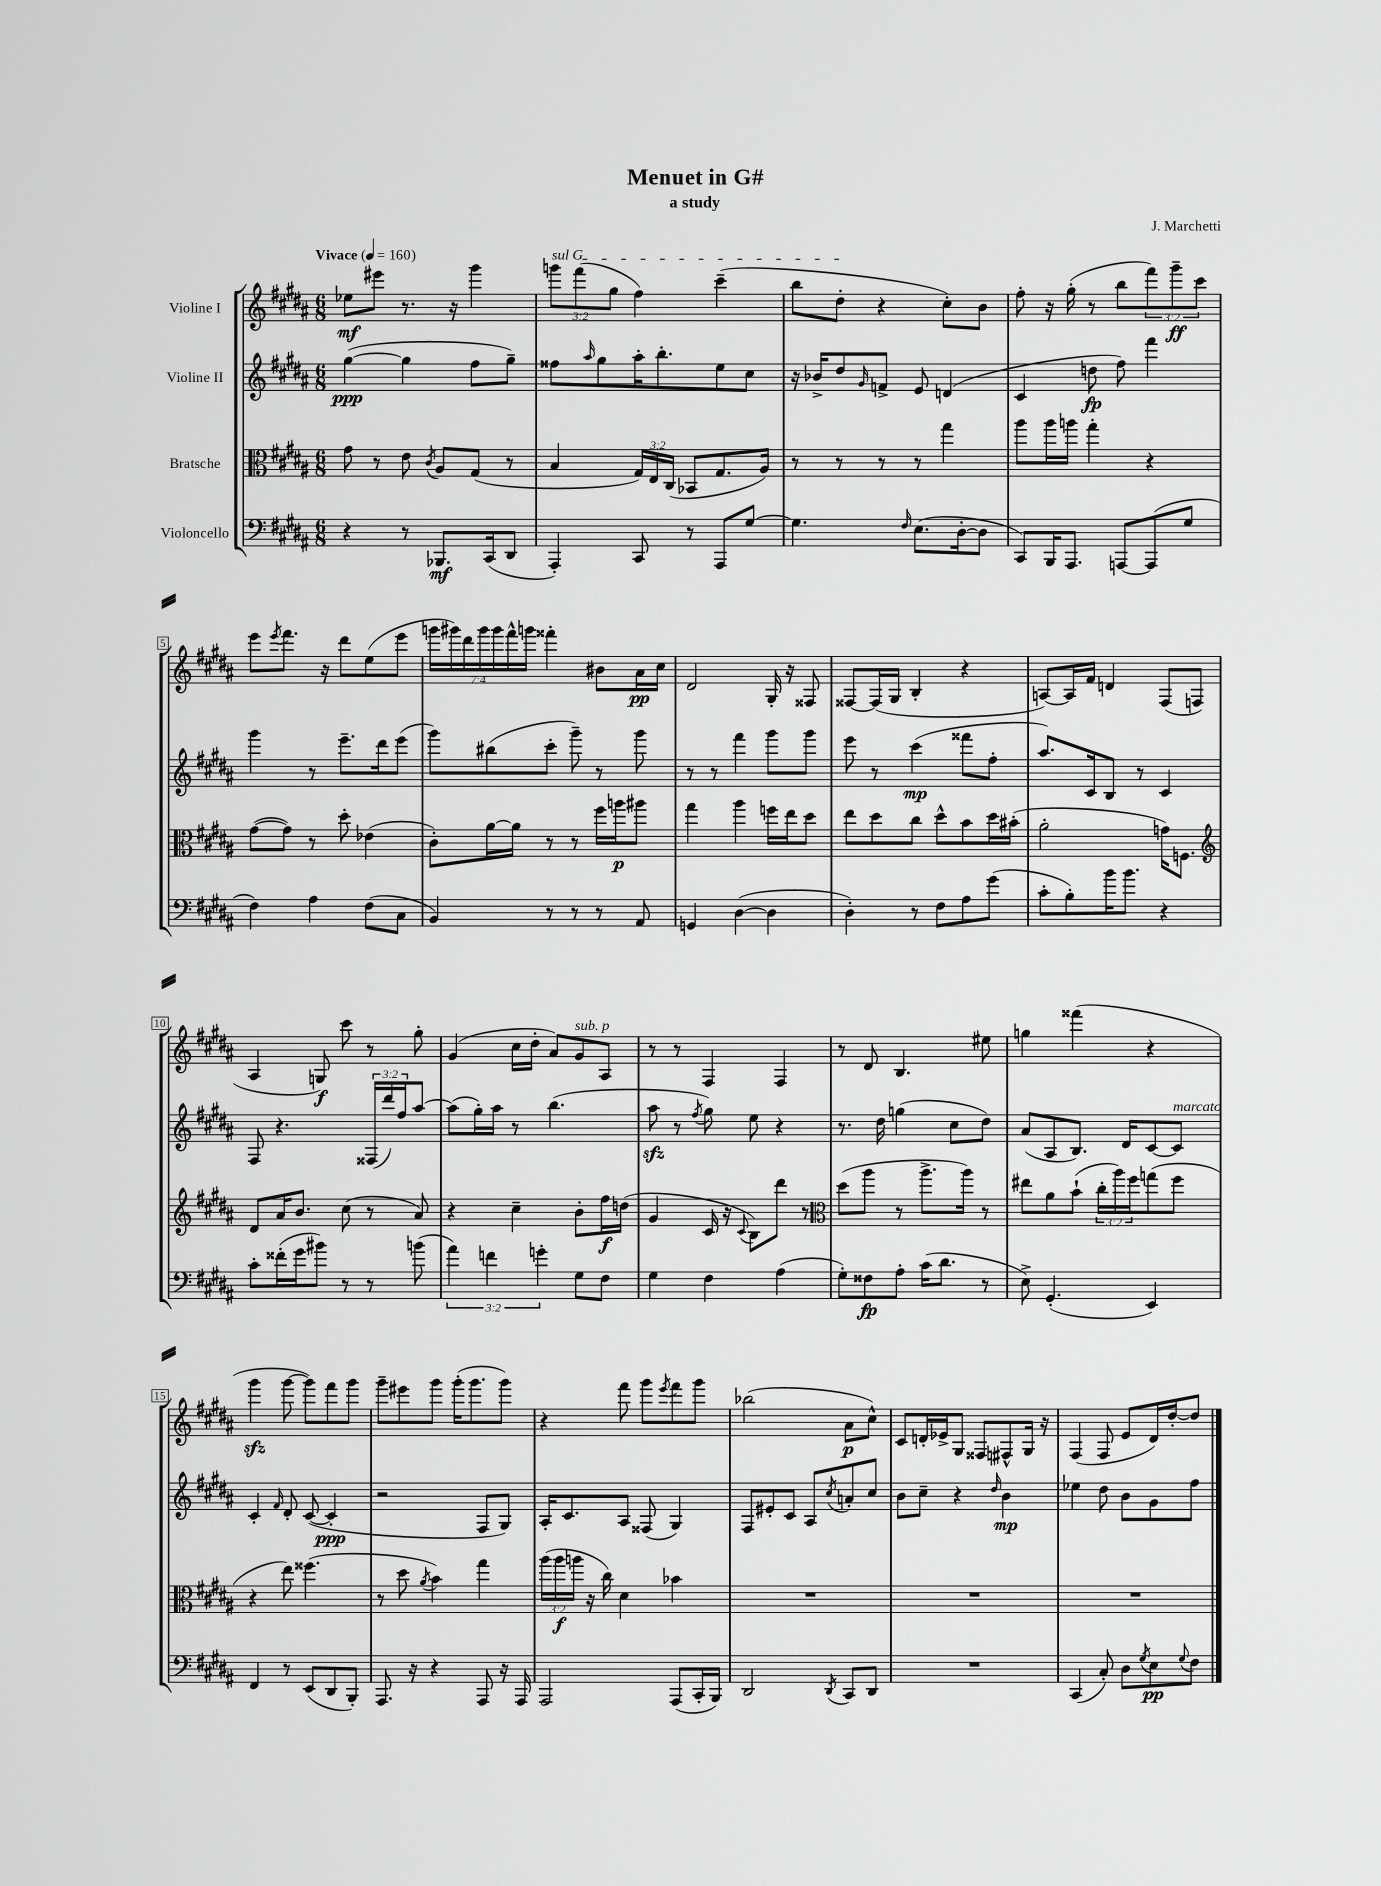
\header { title = "Menuet in G#" composer = "J. Marchetti" subtitle = "a study" }
<<
\new StaffGroup <<
\new Staff = "s0" \with { instrumentName = "Violine I" } {
    \clef treble \key b \major \numericTimeSignature \time 6/8 \override Staff.TupletNumber.text = #tuplet-number::calc-fraction-text \tempo "Vivace" 4 = 160
    ees''8\mf eis'''8 r8. r16 gis'''4 |
    \tuplet 3/2 { \once \override TextSpanner.bound-details.left.text = \markup { \italic "sul G" } g'''8\startTextSpan fis'''8( gis''8 } fis''4) cis'''4--( |
    b''8 dis''8-.\stopTextSpan r4 cis''8-.) b'8 |
    fis''8-. r16 gis''16-.( r8 b''8 \tuplet 3/2 { fis'''8) gis'''8--\ff cis'''8 } |
    e'''8 \acciaccatura { e'''8 } fis'''8. r16 dis'''8 e''8( e'''8 |
    \tuplet 7/4 { g'''16 gis'''16) dis'''16 gis'''16 gis'''16 fis'''16-^ g'''16 } fisis'''4-. bis'8 ais'16\pp cis''16 |
    dis'2 gis16-. r16 fisis8 |
    fisis8~ fisis16( gis16 b4-. r4 |
    a8~) a16 fis'16 d'4 fis8( f8 |
    ais4 g8\f) cis'''8 r8 gis''8-. |
    gis'4( cis''16 dis''16-. ais'8) gis'8^\markup { \italic "sub. p" } ais8 |
    r8 r8 fis4 fis4 |
    r8 dis'8 b4. eis''8 |
    g''4 fisis'''4( r4 |
    gis'''4\sfz gis'''8~ gis'''8) fis'''8 gis'''8 |
    gis'''8-- eis'''8 gis'''8 gis'''16-.( gis'''8. gis'''8) |
    r4 fis'''8 gis'''8 \acciaccatura { e'''8 } fis'''8 gis'''8 |
    bes''2( ais'8\p cis''8-^) |
    cis'8 d'16-. ees'16-> gis8 fisis8 fis8-^ gis16 r16 |
    fis4( fis8 e'8 dis'16) dis''16~-. dis''8 \bar "|." |
}
\new Staff = "s1" \with { instrumentName = "Violine II" } {
    \clef treble \key b \major \numericTimeSignature \time 6/8 \override Staff.TupletNumber.text = #tuplet-number::calc-fraction-text
    gis''4~\ppp( gis''4 fis''8 gis''8--) |
    fisis''8 \grace { ais''16 } gis''8 ais''16-. b''8.-. e''8 cis''8 |
    r16 bes'16-> dis''8 \grace { gis'16 } f'8-> e'8 d'4( |
    cis'4 d''8\fp fis''8) fis'''4 |
    gis'''4 r8 e'''8.-- dis'''16 e'''8( |
    gis'''8) bis''8( cis'''8-. gis'''8--) r8 gis'''8 |
    r8 r8 fis'''4 gis'''8 gis'''8 |
    e'''8 r8 cis'''4\mp( fisis'''8 fis''8-. |
    ais''8.) cis'16 b8 r8 cis'4 |
    fis8 r4. \tuplet 3/2 { fisis16( dis'''16) fis''16 } ais''8~ |
    ais''8( gis''16-.) ais''16 r8 b''4.( |
    ais''8\sfz r8 \acciaccatura { fis''8 } gis''8) e''8 r4 |
    r8. dis''16 g''4( cis''8 dis''8) |
    ais'8( ais8 b8.) dis'16 cis'8~ cis'8^\markup { \italic "marcato" } |
    cis'4-. \grace { fis'16 } dis'8-. cis'8~( cis'4-.\ppp |
    r2 fis8 gis8) |
    ais16-. cis'8. ais8 fisis8( gis4) |
    fis8 eis'8-. cis'8 ais8 \acciaccatura { cis''8 } a'8-. cis''8 |
    b'8 cis''8-- r4 \grace { dis''16 } b'4\mp |
    ees''4 dis''8 b'8 gis'8 fis''8 \bar "|." |
}
\new Staff = "s2" \with { instrumentName = "Bratsche" } {
    \clef alto \key b \major \numericTimeSignature \time 6/8 \override Staff.TupletNumber.text = #tuplet-number::calc-fraction-text
    gis'8 r8 e'8 \acciaccatura { cis'8 } ais8 gis8( r8 |
    b4 \tuplet 3/2 { gis16) e16 cis16( } bes,8 gis8. ais16) |
    r8 r8 r8 r8 gis''4 |
    ais''8 ais''16 a''16 gis''4-. r4 |
    gis'8~( gis'8) r8 dis''8-. ees'4( |
    cis'8-.) ais'16~ ais'16 r8 r8 fis''16 a''16\p ais''8 |
    gis''4 ais''4 f''16 e''16 dis''8 |
    e''8 dis''8 cis''8 dis''8-^ b'8 dis''16 bis'16-.( |
    ais'2-. g'16) f8. |
    \clef treble dis'8 ais'16 b'8. cis''8( r8 ais'8) |
    r4 cis''4-- b'8-. fis''16\f d''16( |
    gis'4 cis'16 r16 \appoggiatura { cis'8 } b8) dis'''8 r8 |
    \clef alto dis''8( ais''8 r8 ais''8.-> ais''16) r8 |
    eis''8 ais'8 b'8-!( \tuplet 3/2 { cis''16-. ais''16) fis''16 } g''8( fis''8 |
    r4 e''8) fisis''4.( |
    r8 dis''8 \acciaccatura { ais'8 } b'4) gis''4 |
    \tuplet 3/2 { ais''16( ais''16\f a''16 } r16 cis''16) dis'4 bes'4 |
    R2. |
    R2. |
    R2. \bar "|." |
}
\new Staff = "s3" \with { instrumentName = "Violoncello" } {
    \clef bass \key b \major \numericTimeSignature \time 6/8 \override Staff.TupletNumber.text = #tuplet-number::calc-fraction-text
    r4 r8 bes,,8.\mf cis,16( dis,8 |
    ais,,4-.) cis,8 r8 ais,,8 gis8~ |
    gis4. \grace { fis16 } e8.( dis16~-. dis8 |
    cis,8) b,,16 ais,,8. a,,8~ a,,8( gis8 |
    fis4) ais4 fis8( cis8 |
    b,4) r8 r8 r8 ais,8 |
    g,4 dis4~( dis4 |
    dis4-.) r8 fis8 ais8 gis'8( |
    cis'8-. b8-.) b'16 b'8. r4 |
    cis'8-. fisis'16-.( gis'16 bis'8) r8 r8 b'8( |
    \tuplet 3/2 { ais'4) f'4 g'4-. } gis8 fis8 |
    gis4 fis4 ais4( |
    gis8-.) fisis8\fp ais8-. cis'16( dis'8. r8 |
    e8->) gis,4.-.( e,4) |
    fis,4 r8 e,8( dis,8 b,,8-.) |
    ais,,8. r16 r4 ais,,8 r16 ais,,16 |
    ais,,2 ais,,8( cis,16-. b,,16) |
    dis,2 \acciaccatura { dis,8 } cis,8 dis,8 |
    R2. |
    cis,4( cis8-.) dis8 \acciaccatura { gis8 } e8\pp \appoggiatura { gis8 } fis8 \bar "|." |
}
>>
>>
\layout { \context { \Score \override BarNumber.stencil = #(make-stencil-boxer 0.1 0.3 ly:text-interface::print) } }
